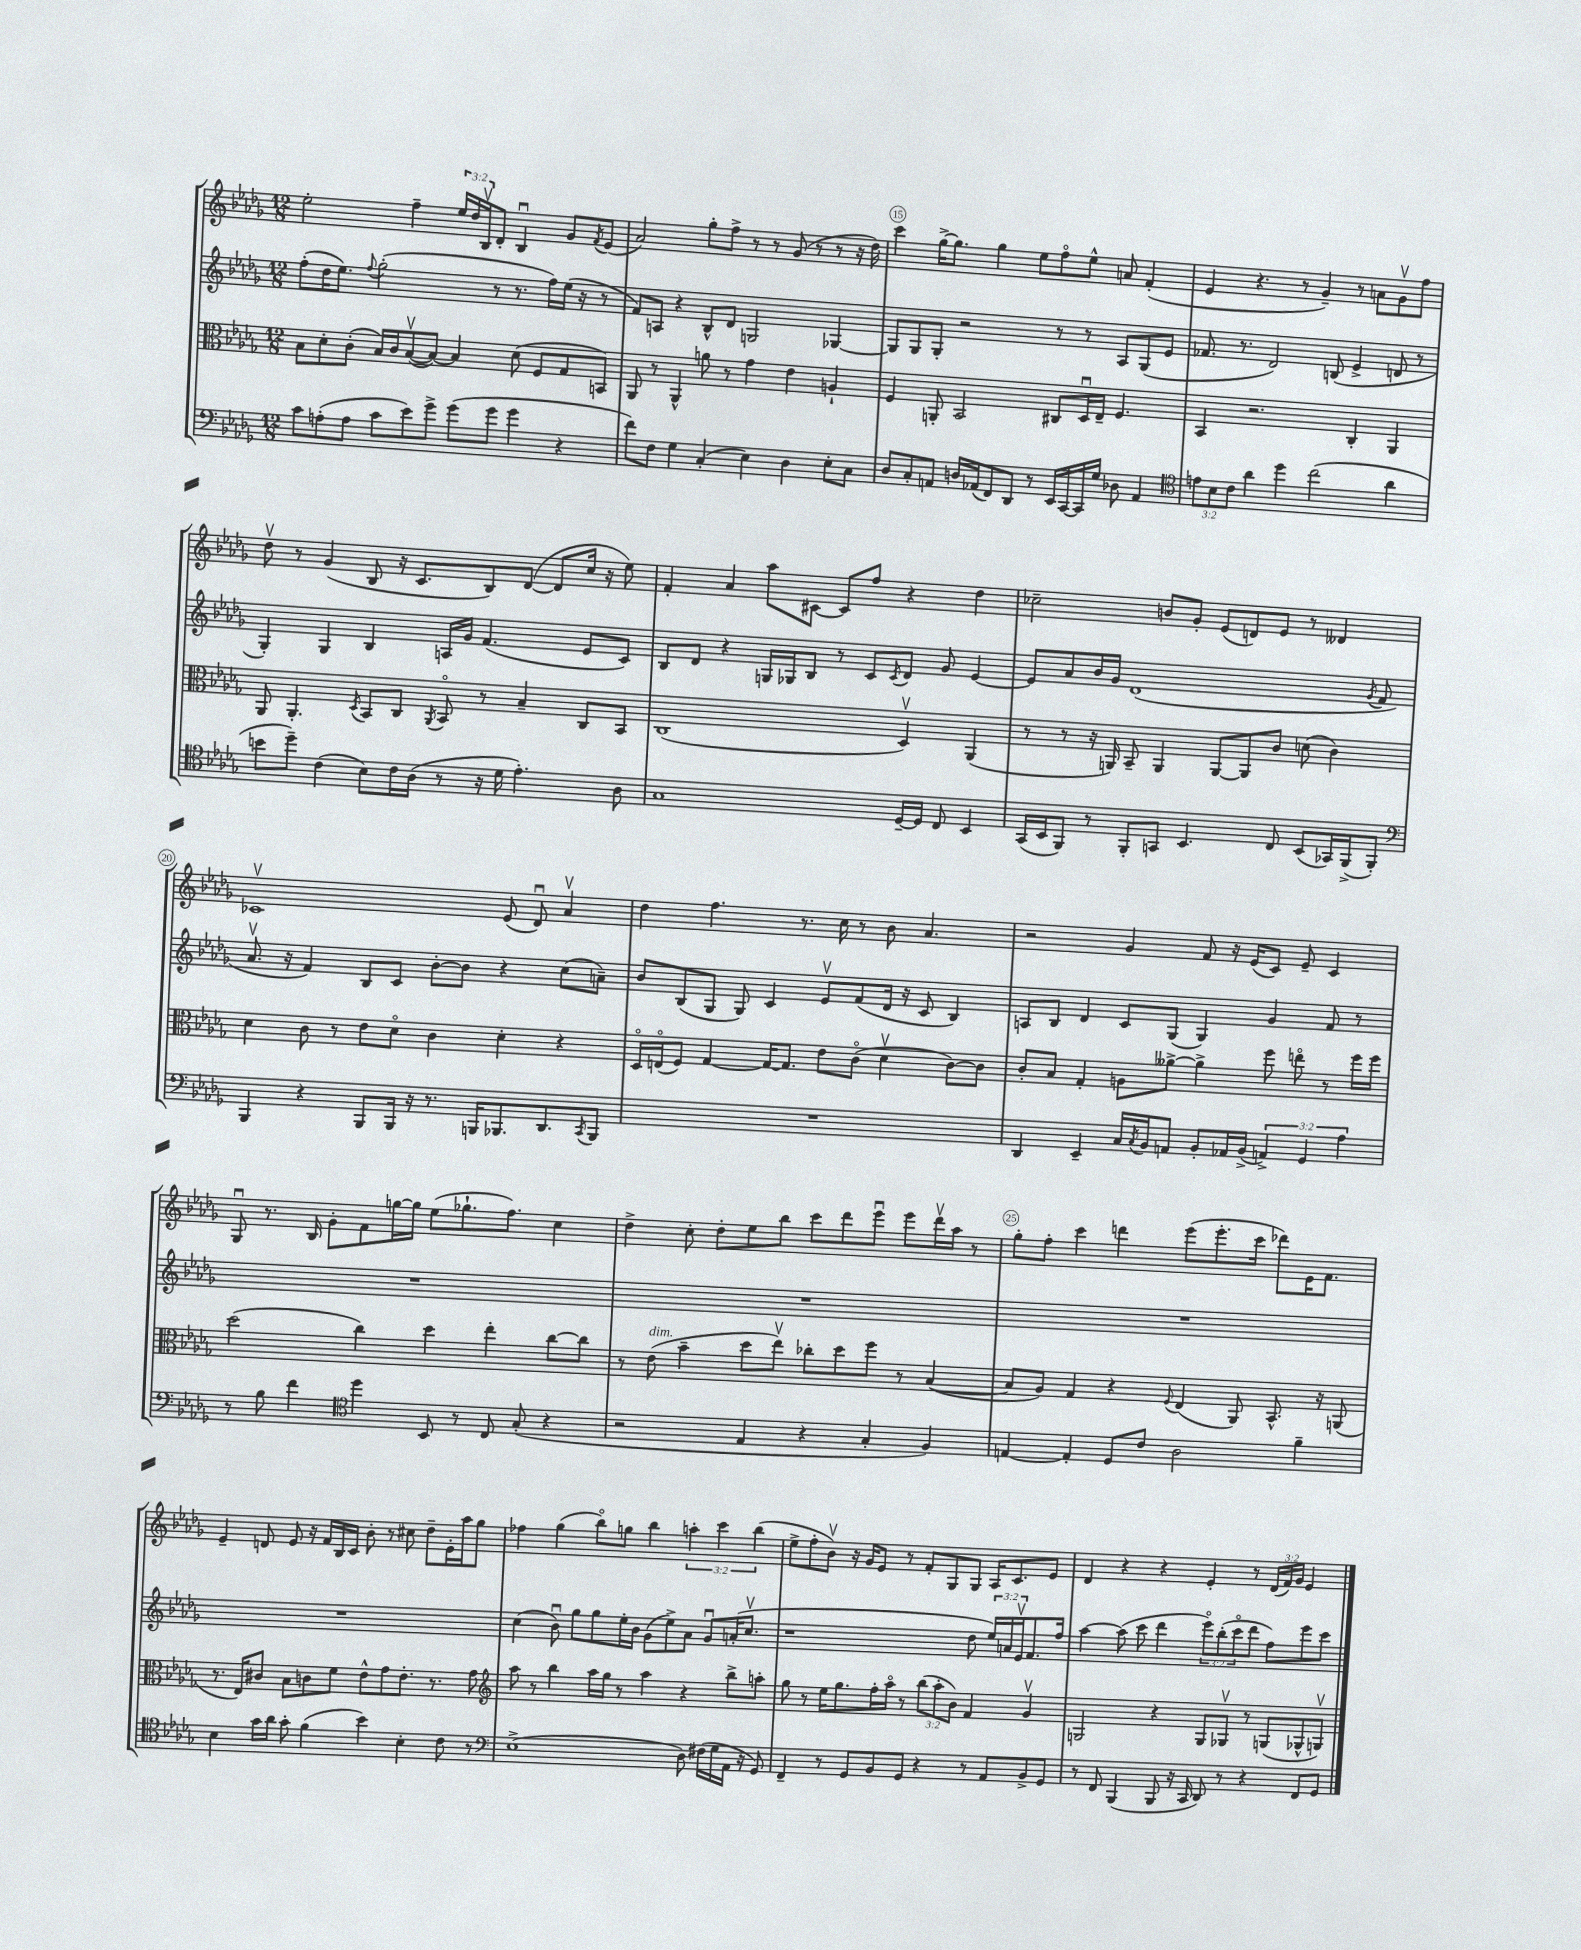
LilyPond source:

<<
\new StaffGroup <<
\new Staff = "s0" {
    \clef treble \key des \major \numericTimeSignature \time 12/8 \override Staff.TupletNumber.text = #tuplet-number::calc-fraction-text
    ees''2-. f''4-- \tuplet 3/2 { ees''16 des''16 bes16\upbow } des'8-. bes4\downbow ges'8 \acciaccatura { f'8 } ees'8( |
    aes'2) ges''8-. f''8-> r8 r8 ges'8( r8 r8 r16 des''16) |
    c'''4 ges''16~-> ges''8. ges''4 ees''8 f''8\flageolet ees''8-^ a'8 f'4-.( |
    ees'4 r4. r8 ges'4--) r8 a'8 ges'8\upbow f''8 |
    des''8\upbow r8 ges'4( bes8 r16 c'8. bes8) des'8~( des'8 c''16 r16 ees''8) |
    f'4-. aes'4 aes''8 cis'8~ cis'8 f''8 r4 des''4 |
    ces''2-- b'8 ges'8-. ees'8( d'8) ees'8 r8 deses'4 |
    ces'1\upbow ees'8( des'8\downbow) aes'4\upbow |
    des''4 f''4. r8. c''16 r8 bes'8 aes'4. |
    r2 ges'4 f'8 r16 ees'16( c'8) ees'8-- c'4 |
    ges8\downbow r8. bes16 ges'8-. f'8 g''16~ g''16 ees''8( ges''8.-! f''8.) c''4 |
    des''4-> c''8-. des''8-. ees''8 bes''8 c'''8 des'''8 ees'''8\downbow ees'''8 des'''16\upbow aes''16 r8 |
    ges''8-. f''8-. c'''4 d'''4 ees'''8( ees'''8.-. c'''16 des'''8) ees'16 f'8. |
    ees'4-- d'8 ees'8 r16 f'16 bes16 c'16 bes'8-. r8 cis''8 des''8-- ees'16-. aes''16 ges''8 |
    fes''4 ges''4( bes''8\flageolet) g''8 bes''4 \tuplet 3/2 { a''4-. c'''4 bes''4( } |
    ees''8-> f''8-. bes'8\upbow) r16 ges'16 ees'8 r8 f'8-. ges8 ges8 aes16 c'8. ees'8 |
    des'4 r4 r4 ees'4-. r8 \tuplet 3/2 { des'16( f'16) ges'16 } ees'4 \bar "|." |
}
\new Staff = "s1" {
    \clef treble \key des \major \numericTimeSignature \time 12/8 \override Staff.TupletNumber.text = #tuplet-number::calc-fraction-text
    f''8-.( des''16 ees''8.) \appoggiatura { f''8 } ges''2-.( r8 r8. f''16) ees''16( r16 r8 |
    f'8) a8 r4 bes8-^ des'8 g2 ges4~ |
    ges8 ges8 ges8-. r2 r8 r8 aes8 ges8( ees'8 |
    fes'8. r8. des'2) b8( ees'4-> d'8 r8 |
    ges4-.) ges4 bes4 a16 ges'16 f'4.( ees'8 c'8) |
    bes8 des'8 r4 g16 ges16 bes8 r8 c'8 \acciaccatura { c'8 } des'8 ges'8 ees'4~ |
    ees'8 aes'8 bes'16 ges'16 des'1( \acciaccatura { ges'8 } f'8 |
    aes'8.\upbow r16 f'4) bes8 c'8 bes'8~-. bes'8 r4 c''8( a'8--) |
    bes'8 bes8( ges8 ges8) c'4 ees'8\upbow f'8( des'16 r16 c'8 bes4) |
    a8 bes8 des'4 c'8 ges8( ges4) ges'4 f'8 r8 |
    R1. |
    R1. |
    R1. |
    R1. |
    c''4( bes'8\downbow) ges''8 ges''8 ees''16-. bes'16 ges'8( ees''8->) aes'8 ges'8\downbow a'16-.( c''8.\upbow |
    r1 des''8 \tuplet 3/2 { ees''16) a'16 ees'16\upbow } f'8. f''16 |
    aes''4~ aes''8( c'''8 des'''4 \tuplet 3/2 { ees'''8\flageolet) bes''8-.( c'''8\flageolet } des'''8 f''8) ees'''8 c'''8 \bar "|." |
}
\new Staff = "s2" {
    \clef alto \key des \major \numericTimeSignature \time 12/8 \override Staff.TupletNumber.text = #tuplet-number::calc-fraction-text
    bes8 des'8-. c'8-.( bes16) c'16 bes8~\upbow( bes8~) bes4 des'8( f8 ges8 b,8) |
    aes,8 r8 aes,4-^ a'8 r8 ges'4 ees'4 a4-! |
    f4 a,8-. bes,2 cis8 des16\downbow ees16-- f4. |
    bes,4 r2. c4-. aes,4 |
    aes,8 aes,4.-. \acciaccatura { des8 } bes,8 c8 \acciaccatura { aes,8 } bes,8\flageolet r8 bes4-- c8 bes,8 |
    c1( des4\upbow) aes,4( |
    r8 r8 r16 a,16) bes,8-- a,4 a,8~ a,8 c'8 d'8( c'4) |
    des'4 c'8 r8 ees'8 des'8\flageolet c'4 des'4-. r4 |
    des16\flageolet e16\flageolet( f8) ges4~ ges16~ ges8. ees'8 c'8\flageolet( des'4\upbow c'8~) c'8 |
    c'8-. bes8 ges4-. a8 aeses'8~-> aeses'4-> f''8 e''8\flageolet r8 f''16 f''16 |
    des''2( c''4) des''4 ees''4-. c''8~ c''8 |
    r8 ees'8^\markup { \italic "dim." }( bes'4-- des''8 ees''8\upbow) ces''8-. des''8 f''8 r8 bes4~( |
    bes8 aes8) ges4 r4 \appoggiatura { f8 } ees4( aes,8) bes,8.-^ r16 a,8( |
    r8. ees16) cis'8 bes8 c'8 f'8 ees'8-^ ges'8 ees'8.-. r8. ges'8 |
    \clef treble aes''8 r8 bes''4 aes''16 ges''16 r8 aes''4 r4 bes''8-> a''8-. |
    ges''8 r8 ees''16 ges''8. f''16-. aes''16\flageolet r8 \tuplet 3/2 { bes''8( aes''8-. bes'8) } f'4 ges'4\upbow |
    g2 r4 g8 ges8\upbow r8 g8( ges8-^ g8\upbow) \bar "|." |
}
\new Staff = "s3" {
    \clef bass \key des \major \numericTimeSignature \time 12/8 \override Staff.TupletNumber.text = #tuplet-number::calc-fraction-text
    c'8 a8-.( a8 c'8 ees'8) ges'8-> ges'8( ges'8 ges'4 r4 |
    f'8) f8 ges4 c4-.( ees4) des4 ees8-. c8 |
    des8 c8-. a,8 d16 aes,16( f,8) des,8 r8 ees,16 c,16~ c,16 ges16 des8 aes,4 |
    \clef tenor \tuplet 3/2 { e'8 bes8 c'8 } aes'4 des''4 c''2( aes'4 |
    b'8 des''8--) c'4( bes8) c'16 aes16( r8 r16 des'16 ees'4.-.) aes8 |
    ges1 des16~-- des16 c8 bes,4 |
    ges,16( bes,16 f,8) r8 f,8-. g,8 bes,4. c8 bes,8( ges,16) f,16->( f,8-.) |
    \clef bass bes,,4 r4 bes,,8 bes,,16 r16 r8. b,,16 bes,,8. des,8. \acciaccatura { c,8 } bes,,8 |
    R1. |
    des,4 ees,4-- c16 \acciaccatura { c8 } bes,16 a,8 bes,8-. aes,16 bes,16->( \tuplet 3/2 { a,4->) ges,4 aes4 } |
    r8 bes8 f'4 \clef tenor des''4 bes,8 r8 c8 ges8-.( r4 |
    r2 ees4 r4 ges4-. f4) |
    e4~ e4-. des8 c'8 aes2 f'4-- |
    bes4 ges'16 aes'16 ges'8-. f'4( bes'4) bes4-. c'8 r8 |
    \clef bass ees1->( des8) fis16( ges16 aes,16 r16 ges,8) |
    f,4-- r8 ges,8 bes,8 ges,8 r4 r8 aes,8 bes,8-> ges,8 |
    r8 f,8 bes,,4( bes,,8 r16 c,16 des,8) r8 r4 f,8 ges,8 \bar "|." |
}
>>
>>
\layout { \context { \Score currentBarNumber = #13 \override BarNumber.break-visibility = ##(#f #t #t) barNumberVisibility = #(every-nth-bar-number-visible 5) \override BarNumber.stencil = #(make-stencil-circler 0.1 0.3 ly:text-interface::print) } }
